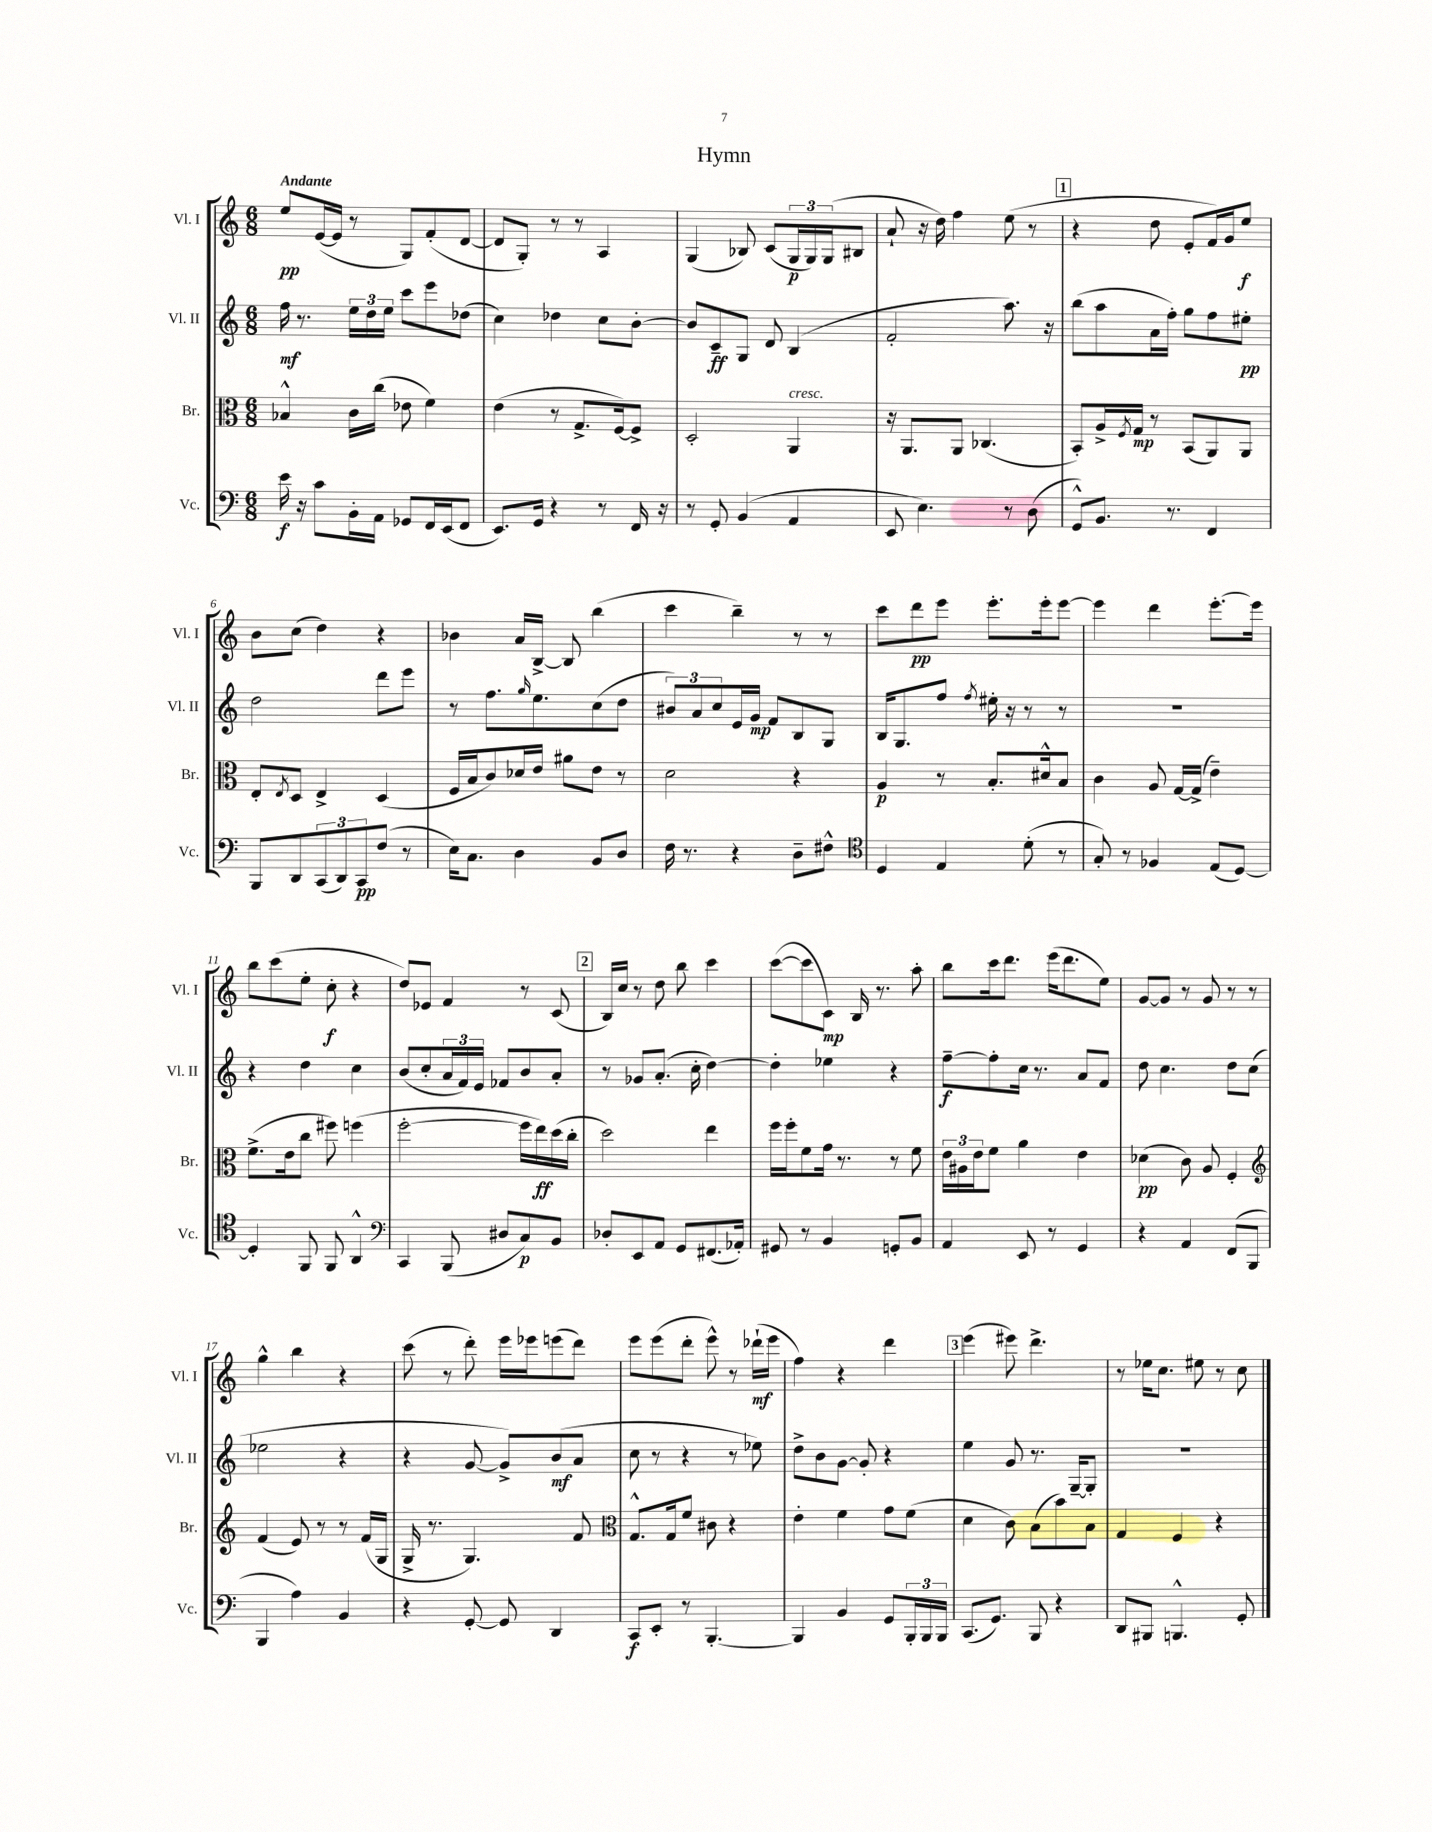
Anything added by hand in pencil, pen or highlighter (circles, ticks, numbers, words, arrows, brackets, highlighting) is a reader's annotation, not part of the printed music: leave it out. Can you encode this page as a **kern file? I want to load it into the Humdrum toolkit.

**kern	**kern	**kern	**kern
*staff4	*staff3	*staff2	*staff1
*clefF4	*clefC3	*clefG2	*clefG2
*k[]	*k[]	*k[]	*k[]
*M6/8	*M6/8	*M6/8	*M6/8
16e\	4B-^^/	16ff\	8ee/L
16r	.	8.r	.
8c\L	.	.	([16e/L
.	.	.	16e/]JJ
16BB'\L	16c\LL	24ee\LL	8r
.	.	24dd\	.
16AA\JJ	(16cc\JJ	.	.
.	.	24ee\JJ	.
8GG-/L	8e-\	8ccc\L	8G/L)
16FF/L	4f\)	8eee\	(8f'/
(16EE/J	.	.	.
8FF/J	.	(8dd-\J	[8d/J
=	=	=	=
8.EE/L)	(4e\	4cc\)	8d/]L
.	.	.	8G'/J)
16GG/Jk	.	.	.
4r	8r	4dd-\	8r
.	8.G^/L	.	8r
8r	.	8cc\L	4A/
.	[16F/k)	.	.
16FF/	8F^/]J	[8b'\J	.
16r	.	.	.
=	=	=	=
8r	2D'/	8b/]L	(4G/
8GG'/	.	8c~/	.
(4BB/	.	8G/J	8B-/)
.	.	8d/	(8c/L
4AA/	4AA/	(4B/	24G/L
.	.	.	24G/)
.	.	.	(24G/J
.	.	.	8B#/J
=	=	=	=
8EE/	16r	2f'/	8a`/
.	8.AA/L	.	.
4.E\)	.	.	16r
.	.	.	16dd\)
.	8AA/J	.	4ff\
.	(4.C-/	.	.
8r	.	8.aa\)	(8ee\
(8D\	.	.	8r
.	.	16r	.
=	=	=	=
8GG^^/L)	8BB'/L)	(8bb\L	4r
8.BB/J	16A^/L	8aa\	.
.	8qF/	.	.
.	16G/JJ	.	.
.	8r	16a\L	8dd\
8.r	.	16ff'\JJ)	.
.	(8BB/L	8gg\L	8e'/L
4FF/	8AA/)	8ff\	16f/L)
.	.	.	16g/J
.	8AA/J	8ee#'\J	8ee/J
=	=	=	=
8BBB/L	8E'/L	2dd\	8b\L
.	8qE/	.	.
8DD/	8D/J	.	(8cc\J
(12CC/	4E^/	.	4dd\)
12DD/)	.	.	.
12CC/	.	.	.
(8F/J	(4D/	8ddd\L	4r
8r	.	8eee\J	.
=	=	=	=
16E\LK)	16F/LL	8r	4b-\
8.C\J	16B/J	.	.
.	8c/)	8.ff\L	.
4D\	16d-/L	.	16a/LL
.	.	16qqgg/	.
.	16e/JJ	8.ee\	[16B^/JJ
.	8a#\L	.	8B/]
8BB/L	8e\J	(8cc\	(4bb\
8D/J	8r	8dd\J	.
=	=	=	=
16F\	2d\	12b#/L)	4ccc\
8.r	.	.	.
.	.	12a/	.
.	.	12cc/	.
4r	.	16e/L	4bb~\)
.	.	16g/JJ	.
.	.	8f/L	.
8D~\L	4r	8B/	8r
8F#^^\J	.	8G/J	8r
=	=	=	=
*clefC4	*	*	*
4D/	4A/	16B/LK	8ccc\L
.	.	8.G/	.
.	.	.	8ddd\
4E/	8r	8ff/J	8eee\J
.	.	8qff/	.
.	8.B'/L	16ee#'\	8.eee'\L
.	.	16r	.
(8d'\	.	8r	.
.	16d#^^/k	.	16eee'\k
8r	8B/J	8r	[8eee\J
=	=	=	=
8G'/)	4c\	2.r	4eee\]
8r	.	.	.
4F-/	8A/	.	4ddd\
.	[16G/LL	.	.
.	(16G^/]JJ	.	.
(8E/L	4e~\)	.	[8.eee'\L
[8D/J)	.	.	.
.	.	.	16eee\]Jk
=	=	=	=
4D'/]	(8.f^\L	4r	8bb\L
.	.	.	(8ccc\
.	16e\k	.	.
8FF/	8cc\J	4dd\	8ee'\J
8FF/	8ff#\)	.	8cc'\
4AA^^/	(4ff\	4cc\	4r
=	=	=	=
*clefF4	*	*	*
4CC/	[2ff'\	(8b/L	8dd/L)
.	.	8cc'/	8e-/J
(8BBB/	.	24a/L	4f/
.	.	24f/)	.
.	.	24e/JJ	.
8D#/L	.	8f-/L	.
8C/)	16ff\]LL	8b/	8r
.	16ee\)	.	.
8BB/J	(16dd\	8a'/J	(8c/
.	16cc'\JJ	.	.
=	=	=	=
8D-'/L	2dd\)	8r	16B/LL)
.	.	.	16cc/JJ
8EE/	.	8g-/L	8r
8AA/J	.	(8.a'/J	8dd\
8GG/L	.	.	8bb\
.	.	16cc'\	.
(8.FF#/	4ee\	[4dd\)	4ccc\
16AA-'/Jk)	.	.	.
=	=	=	=
8GG#/	16ff\LL	4dd'\]	([8ccc\L
.	16ff'\J	.	.
8r	8f\	.	8ccc\]
4BB/	16g\Jk	4ee-\	8c\J)
.	8.r	.	.
.	.	.	16B/
.	.	.	8.r
8GG'/L	8r	4r	.
8BB/J	8f\	.	8aa'\
=	=	=	=
4AA/	24e\LL	[8ff~\L	8bb\L
.	24A#\	.	.
.	24e\J	.	.
.	8f\J	8ff'\]	16ccc\k
.	.	.	8.ddd\J
8EE/	4a\	16cc\Jk	.
.	.	8.r	.
8r	.	.	(16eee\LK
.	.	.	8.ddd\
4GG/	4e\	8a/L	.
.	.	8f/J	8ee\J)
=	=	=	=
4r	(4d-\	8dd\	[8g/L
.	.	4.cc\	8g/]J
4AA/	8c\)	.	8r
.	8A/	.	8g/
(8FF/L	4F'/	8dd\L	8r
8BBB/J	.	(8cc\J	8r
=	=	=	=
*	*clefG2	*	*
4BBB/	(4f/	2ee-\	4gg^^\
4A\)	8e/)	.	4bb\
.	8r	.	.
4BB/	8r	4r	4r
.	(16f/LL	.	.
.	16G/JJ	.	.
=	=	=	=
4r	16G^/	4r	(8ccc\
.	8.r	.	.
.	.	.	8r
[8GG'/	4.G/)	[8g/	8ddd'\)
8GG/]	.	8g^/]L)	16eee\LL
.	.	.	16eee-\J
4DD/	.	(8b/	(8eee\
.	8f/	8a/J	8ddd\J)
=	=	=	=
*	*clefC3	*	*
8CC/L	8.G^^/L	8cc\	8eee\L
8EE'/J	.	8r	(8eee\
.	16G/k	.	.
8r	8f/J	4r	8ddd'\J
[4.BBB'/	8c#\	.	8eee^^\)
.	4r	8r	8r
.	.	8ee-\)	(16ddd-`\LL
.	.	.	16eee\JJ
=	=	=	=
4BBB/]	4e'\	8dd^\L	4ff\)
.	.	8b\	.
4BB/	4f\	[8g\J	4r
.	.	8g'/]	.
8GG/L	8g\L	4r	4ddd\
24BBB'/L	(8f\J	.	.
24BBB/	.	.	.
24BBB/JJ	.	.	.
=	=	=	=
(8.CC/L	4d\	4ee\	(4eee\
8.GG/J)	.	.	.
.	8c\)	8g/	8eee#\)
8BBB/	(8B\L	8.r	4.ddd^\
4r	8b\)	.	.
.	.	[16G~/LK	.
.	8B\J	8G'/]J	.
=	=	=	=
8DD/L	4G/	2.r	8r
8BBB#/J	.	.	16ee-\LK
.	.	.	8.cc\J
4.BBB^^/	4F/	.	.
.	.	.	8ee#\
.	4r	.	8r
8GG'/	.	.	8cc\
==	==	==	==
*-	*-	*-	*-
